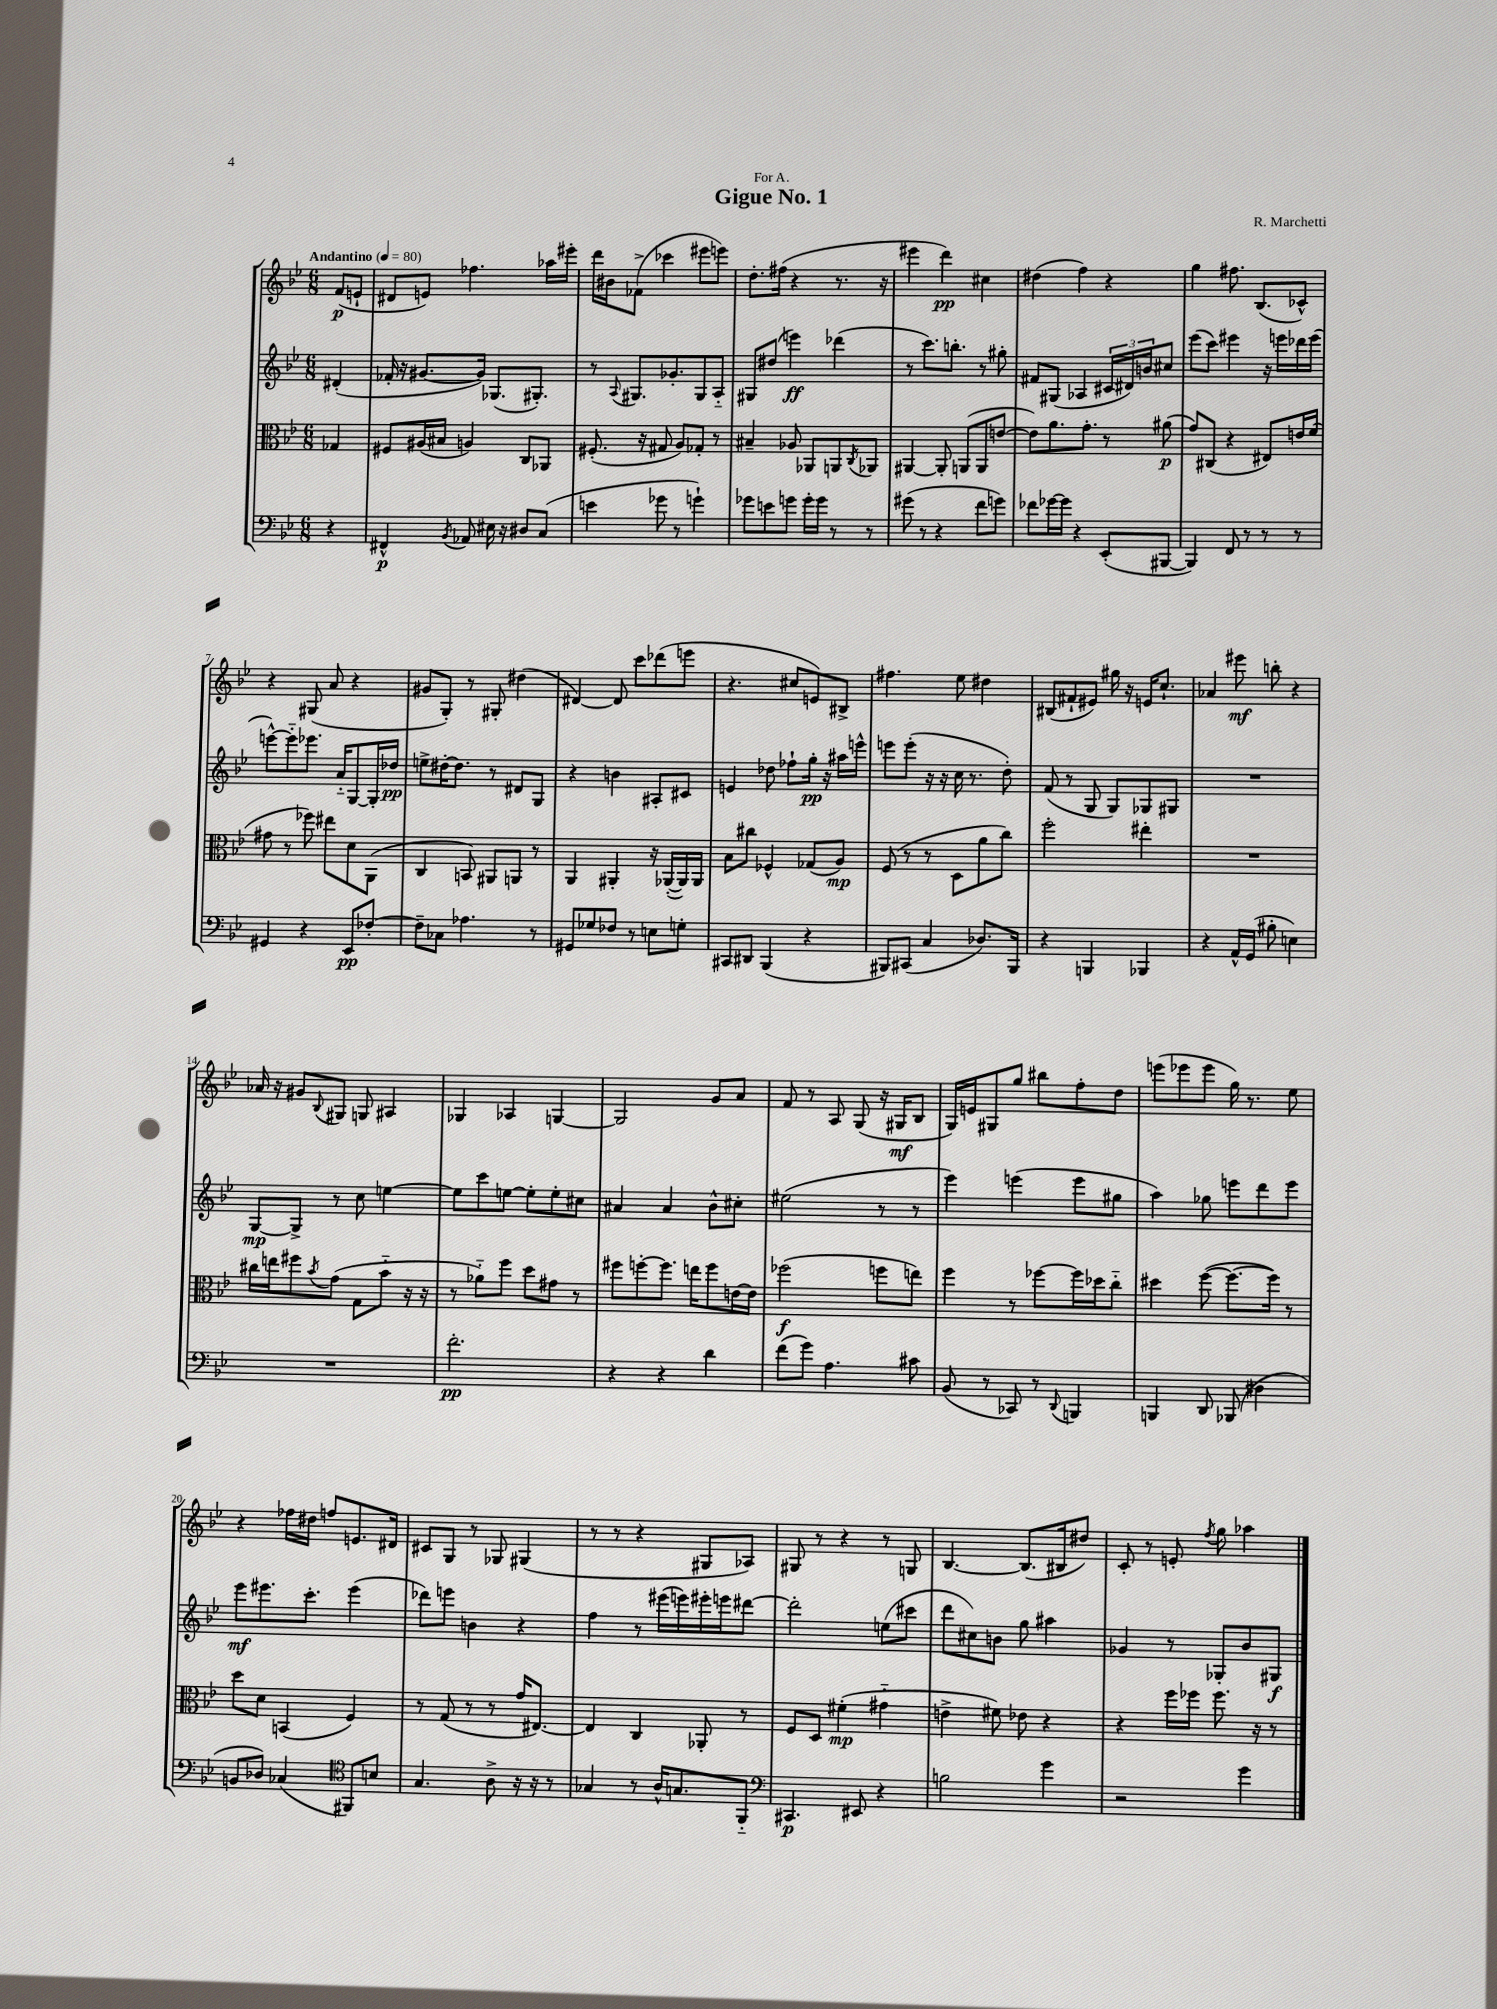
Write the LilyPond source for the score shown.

\header { title = "Gigue No. 1" composer = "R. Marchetti" dedication = "For A." }
<<
\new StaffGroup <<
\new Staff = "s0" {
    \clef treble \key bes \major \numericTimeSignature \time 6/8 \partial 4 \tempo "Andantino" 4 = 80
    f'8\p( e'8-! |
    dis'8 e'8) fes''4. aes''16 eis'''16-. |
    d'''16 bis'16 fes'8->( ces'''4 eis'''8 e'''8) |
    d''8.-. fis''16( r4 r8. r16 |
    eis'''4 d'''4\pp) cis''4 |
    dis''4( f''4) r4 |
    g''4 fis''8. bes8.( ces'8-^) |
    r4 gis8( a'8 r4 |
    gis'8 g8-.) r8 gis8-. dis''4( |
    dis'4~) dis'8 c'''8 des'''8( e'''8 |
    r4. cis''8 e'8) bis8-> |
    fis''4. ees''8 dis''4 |
    bis8( fis'8-! eis'8) gis''16 r16 e'16 c''8.-! |
    aes'4 eis'''8\mf b''8-. r4 |
    aes'16 r16 gis'8 \appoggiatura { bes8 } gis8 g8 ais4 |
    ges4 aes4 g4~ |
    g2 g'8 a'8 |
    f'8 r8 a8 g8( r16 gis16\mf bes8 |
    g16) e'16 gis8 g''8 bis''8 f''8-. d''8 |
    e'''8( ees'''8 ees'''8 g''16) r8. ees''8 |
    r4 fes''16 dis''16 f''8 e'8. dis'16 |
    cis'8 g8 r8 ges8 gis4( |
    r8 r8 r4 gis8 aes8) |
    gis8 r8 r4 r8 g8 |
    bes4.~ bes8.( bis16 dis''8) |
    c'8-. r8 e'8-. \acciaccatura { f''8 } g''8 aes''4 \bar "|." |
}
\new Staff = "s1" {
    \clef treble \key bes \major \numericTimeSignature \time 6/8 \partial 4
    dis'4-.( |
    fes'16-. r16 gis'8.~ gis'16) ges8.( gis8.-.) |
    r8 \appoggiatura { a8 } gis8. ges'8.-. gis8 a8-_ |
    gis8 dis''8( e'''4\ff) des'''4( |
    r8 c'''8.) b''8.-. r8 gis''8-. |
    fis'8 gis8( aes4 \tuplet 3/2 { cis'16 dis'16) b'16 } cis''8 |
    ees'''8( c'''8) eis'''4 r16 e'''16 des'''16 e'''16( |
    e'''8~-^) e'''8-_ ees'''8. a'16-_ g8~ g16-. des''16\pp |
    e''8-> dis''16~-. dis''8. r8 dis'8 g8 |
    r4 b'4 ais8-. cis'8 |
    e'4 des''8 fes''8-! g''16-.\pp r16 ais''16 e'''16-^ |
    e'''8 e'''8-.( r16 r16 c''16 r8. d''8-.) |
    f'8( r8 g8 g8) ges8 gis8 |
    R2. |
    g8~\mp g8-> r8 c''8 e''4~ |
    e''8 c'''8 e''8~ e''8-. e''8-. cis''8 |
    ais'4 ais'4 bes'8-^ cis''8-. |
    eis''2( r8 r8 |
    ees'''4) e'''4( e'''8 gis''8 |
    a''4) ges''8 e'''8 d'''8 e'''8 |
    ees'''8\mf eis'''8. c'''8.-. eis'''4( |
    des'''8) e'''8 b'4 r4 |
    f''4 r8 eis'''16( e'''16) eis'''16-. e'''16 dis'''8~ |
    dis'''2-. e''8( cis'''8 |
    d'''8 cis''8) b'8 g''8 ais''4 |
    ges'4 r8 ges8-. bes'8 gis8\f \bar "|." |
}
\new Staff = "s2" {
    \clef alto \key bes \major \numericTimeSignature \time 6/8 \partial 4
    ges4 |
    fis8 ais16( bis16 a4) c8 aes,8 |
    fis8.-.( r16 gis8 a8) ges8-. r8 |
    bis4-- aes8 aes,8 a,8 \acciaccatura { c8 } aes,8 |
    ais,4~ ais,8-. a,8( a,8 e'8~ |
    e'8) a'8. g'8.-. r8 ais'8\p( |
    g'8) cis8( r4 eis8) e'16 f'16( |
    gis'8 r8 fes''8) eis''8 d'8 a,8( |
    c4 b,8) ais,8 a,8 r8 |
    a,4 ais,4-. r16 aes,16~-.( aes,16) aes,16 |
    bes8 cis''8 fes4-^ ges8( a8\mp) |
    f8( r8 r8 d8 a'8 c''8) |
    f''2-. eis''4-. |
    R2. |
    cis''16 e''16 fis''8 \acciaccatura { bes'8 } g'8( g8 bes'8-_ r16 r16 |
    r8 aes'8-_) f''8 d''8 gis'8 r8 |
    fis''8 f''8~-. f''8. e''16 f''8 e'16~ e'16 |
    fes''2\f( f''8 e''8) |
    f''4 r8 fes''8~ fes''16 des''16 c''8-_ |
    dis''4 f''8~( f''8.~ f''16) r8 |
    d''8 d'8 b,4( f4) |
    r8 g8( r8 r8 g'16 eis8.~) |
    eis4 c4 aes,8-. r8 |
    f8 d8 fis'4-.\mp( gis'4-_ |
    e'4-> fis'8) ees'8 r4 |
    r4 f''16 fes''16 fes''8. r16 r8 \bar "|." |
}
\new Staff = "s3" {
    \clef bass \key bes \major \numericTimeSignature \time 6/8 \partial 4
    r4 |
    fis,4-^\p \acciaccatura { bes,8 } aes,8 eis16 r16 dis8 c8( |
    e'4 ges'8 r8 g'4-!) |
    ges'8 e'8 g'8 g'16-. g'16 r8 r8 |
    gis'8( r8 r4 f'8 g'8) |
    fes'8 ges'16~ ges'16 r4 ees,8-.( bis,,8~ |
    bis,,4) f,8 r8 r8 r8 |
    gis,4 r4 ees,8\pp fes8~-. |
    fes8-- ces8 aes4. r8 |
    gis,8 ges8 fes8 r8 e8 g8-. |
    cis,8 dis,8 bes,,4( r4 |
    bis,,8) cis,8( c4 des8.) bis,,16 |
    r4 b,,4 bes,,4 |
    r4 a,16-^ g,16( bis8-. e4) |
    R2. |
    f'2.-.\pp |
    r4 r4 d'4 |
    f'8( g'8) a4. cis'8 |
    bes,8( r8 ces,8) r8 \appoggiatura { d,8 } b,,4 |
    b,,4 d,8 bes,,8( dis4 |
    b,8 des8) ces4( \clef tenor fis,8) b8 |
    g4. a8-> r16 r16 r8 |
    ges4 r8 a16-^ g8. f,8-_ |
    \clef bass cis,4.\p eis,8 r4 |
    b2 g'4 |
    r2 g'4 \bar "|." |
}
>>
>>
